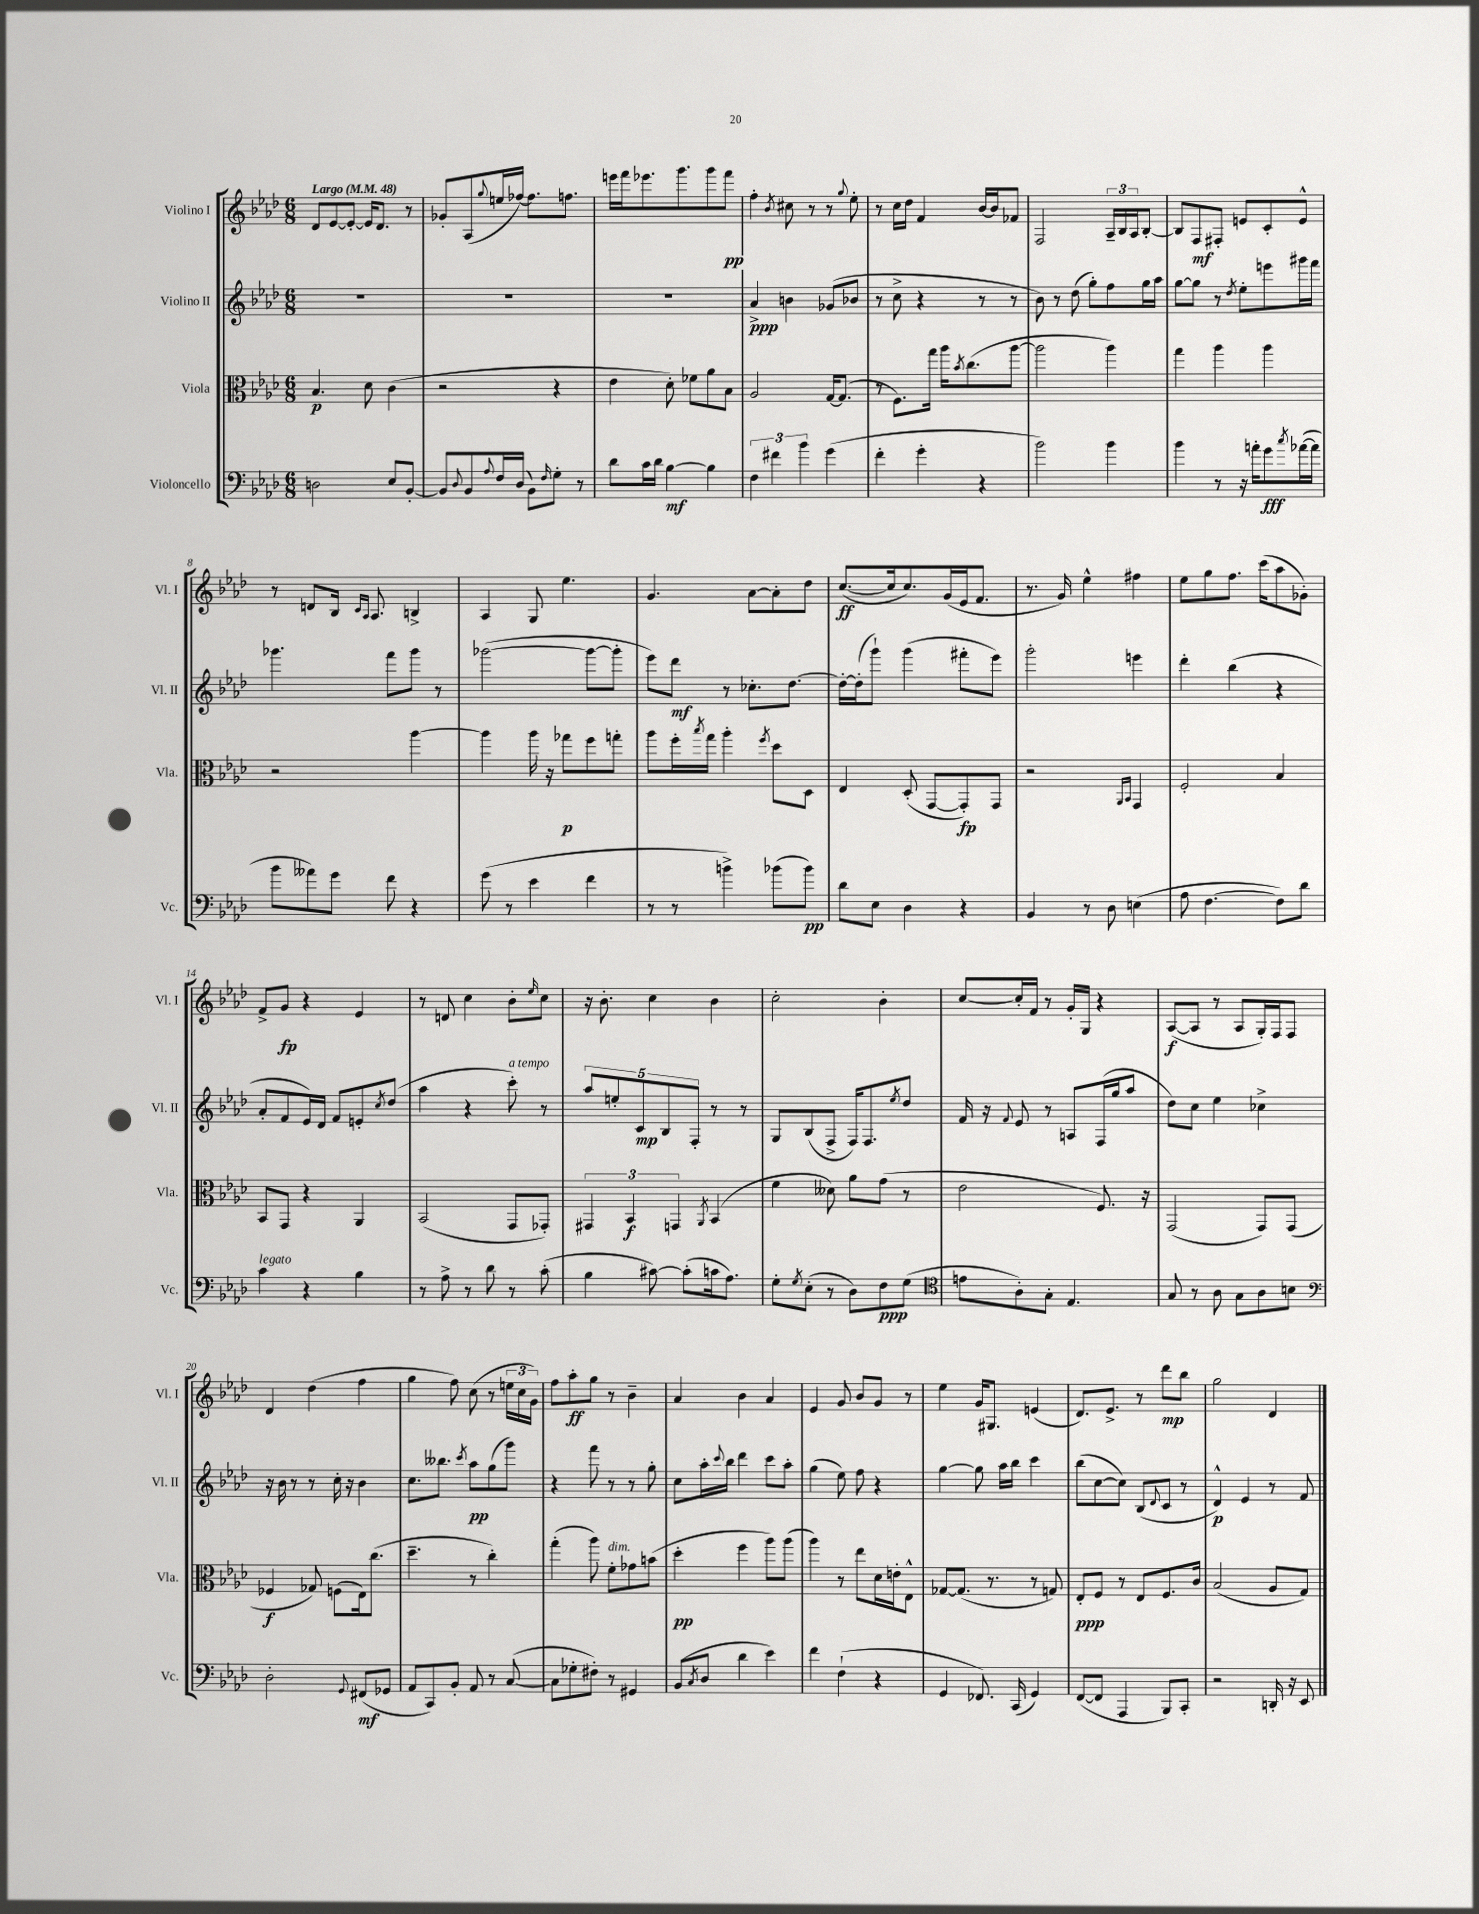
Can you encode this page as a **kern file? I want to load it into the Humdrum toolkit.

**kern	**dynam	**kern	**dynam	**kern	**dynam	**kern	**dynam
*part4	*part4	*part3	*part3	*part2	*part2	*part1	*part1
*staff4	*staff4	*staff3	*staff3	*staff2	*staff2	*staff1	*staff1
*I"Violoncello	*	*I"Viola	*	*I"Violino II	*	*I"Violino I	*
*I'Vc.	*	*I'Vla.	*	*I'Vl. II	*	*I'Vl. I	*
*clefF4	*	*clefC3	*	*clefG2	*	*clefG2	*
*k[b-e-a-d-]	*	*k[b-e-a-d-]	*	*k[b-e-a-d-]	*	*k[b-e-a-d-]	*
*M6/8	*	*M6/8	*	*M6/8	*	*M6/8	*
*MM48	*	*MM48	*	*MM48	*	*MM48	*
=1	=1	=1	=1	=1	=1	=1	=1
!	!	!	!	!	!	!LO:TX:a:B:t=Largo	!
2Dn\	.	4.B-/	p	2.r	.	8d-/L	.
.	.	.	.	.	.	[8e-/	.
.	.	.	.	.	.	8e-'/J_	.
.	.	8d-\	.	.	.	16e-/KL]	.
.	.	.	.	.	.	8.d-/J	.
8E-/L	.	(4c\	.	.	.	.	.
[8BB-'/J	.	.	.	.	.	8r	.
=2	=2	=2	=2	=2	=2	=2	=2
8BB-/L]	.	2r	.	2.r	.	8g-X'/L	.
8qqD-/	.	.	.	.	.	.	.
8BB-/	.	.	.	.	.	(8A-/	.
8qqA-/	.	.	.	.	.	8qqgg/	.
16F/L	.	.	.	.	.	16een/L	.
(16D-/JJ	.	.	.	.	.	[16ff-X/JJ)	.
8BB-\L)	.	.	.	.	.	8.ff-\L]	.
16qqF/	.	.	.	.	.	.	.
8G'\J	.	4r	.	.	.	.	.
.	.	.	.	.	.	8.ffn\J	.
8r	.	.	.	.	.	.	.
=3	=3	=3	=3	=3	=3	=3	=3
8d-\L	.	4e-\	.	2.r	.	16eeen\LL	.
.	.	.	.	.	.	16fff\J	.
16c\L	.	.	.	.	.	8.eee-X\	.
16d-\JJ	.	.	.	.	.	.	.
[4B-\	mf	8d-'\)	.	.	.	.	.
.	.	.	.	.	.	8.ggg\	.
.	.	8f-X\L	.	.	.	.	.
4B-\]	.	8a-\	.	.	.	8ggg\	.
.	.	8B-\J	.	.	.	8fff\J	pp
=4	=4	=4	=4	=4	=4	=4	=4
6F\	.	2A-/	.	4a-^/	ppp	4ff'\	.
6f#X\	.	.	.	.	.	.	.
.	.	.	.	.	.	8qb-/	.
.	.	.	.	4bn\	.	8cc#X\	.
6b-\	.	.	.	.	.	.	.
.	.	.	.	.	.	8r	.
(4g\	.	[16G/KL	.	(8g-X/L	.	8r	.
.	.	(8.G/J]	.	.	.	.	.
.	.	.	.	.	.	8qqgg/	.
.	.	.	.	8b-X/J	.	8ee-'\	.
=5	=5	=5	=5	=5	=5	=5	=5
4f'\	.	8r	.	8r	.	8r	.
.	.	8.F\L)	.	8cc^\	.	16cc\LL	.
.	.	.	.	.	.	16dd-\JJ	.
4g'\	.	.	.	4r	.	4f/	.
.	.	16gg\Jk	.	.	.	.	.
.	.	16aa-\KL	.	.	.	.	.
.	.	8qb-/	.	.	.	.	.
.	.	(8.cc\	.	.	.	.	.
4r	.	.	.	8r	.	[16b-/LL	.
.	.	.	.	.	.	16b-/J]	.
.	.	[8aa-\J	.	8r	.	8f-X/J	.
=6	=6	=6	=6	=6	=6	=6	=6
2b-\)	.	2aa-\]	.	8b-\)	.	2F/	.
.	.	.	.	8r	.	.	.
.	.	.	.	(8dd-\	.	.	.
.	.	.	.	8gg'\L)	.	.	.
4b-\	.	4aa-\)	.	8ff\	.	24A-~/LL	.
.	.	.	.	.	.	24B-/	.
.	.	.	.	.	.	24A-/J	.
.	.	.	.	16gg\L	.	[8B-'/J	.
.	.	.	.	16aa-\JJ	.	.	.
=7	=7	=7	=7	=7	=7	=7	=7
4b-\	.	4gg\	.	[8gg\L	.	8B-/L]	.
.	.	.	.	8gg\J]	.	8F/	mf
8r	.	4aa-\	.	8r	.	8F#X'/J	.
.	.	.	.	8qdd-/	.	.	.
16r	.	.	.	8ee-'\L	.	8en/L	.
16an'\KL	.	.	.	.	.	.	.
8g\	fff	4aa-\	.	8eeen\	.	8c'/	.
8qcc/	.	.	.	.	.	.	.
([16a-X\L	.	.	.	16ggg#X\L	.	8e^^/J	.
16a-\JJ]	.	.	.	16fff\JJ	.	.	.
!!LO:LB:g=z
=8	=8	=8	=8	=8	=8	=8	=8
8b-\L	.	2r	.	4.ggg-X\	.	8r	.
8a--X\)	.	.	.	.	.	8dn/L	.
8g\J	.	.	.	.	.	16B-/Jk	.
.	.	.	.	.	.	16qqc/LL	.
.	.	.	.	.	.	16qqA-/JJ	.
.	.	.	.	.	.	8.A-/	.
8f\	.	.	.	8fff\L	.	.	.
4r	.	[4aa-\	.	8ggg-\J	.	4Bn^/	.
.	.	.	.	8r	.	.	.
=9	=9	=9	=9	=9	=9	=9	=9
(8g\	.	4aa-\]	.	([2ggg-X\	.	4A-/	.
8r	.	.	.	.	.	.	.
4e-\	.	16aa-\	.	.	.	8G/	.
.	.	16r	.	.	.	.	.
.	.	8gg-X\L	p	.	.	4.ee-\	.
4f\	.	8ff\	.	8ggg-\L_	.	.	.
.	.	8ggn'\J	.	8ggg-'\J]	.	.	.
=10	=10	=10	=10	=10	=10	=10	=10
8r	.	8aa-\L	.	8eee-\L)	.	4.g/	.
8r	.	16ff'\L	.	8ddd-\J	mf	.	.
.	.	8qbb-/	.	.	.	.	.
.	.	16gg\JJ	.	.	.	.	.
4bn^\)	.	4aa-'\	.	8r	.	.	.
.	.	.	.	8.cc-X'\L	.	[8a-\L	.
.	.	8qff/	.	.	.	.	.
(8b-X\L	.	8dd-\L	.	.	.	8a-'\]	.
.	.	.	.	[8.dd-\J	.	.	.
8b-\J)	pp	8D-\J	.	.	.	8dd-\J	.
=11	=11	=11	=11	=11	=11	=11	=11
8d-\L	.	4E-/	.	16dd-'\LL_	.	([8.cc/L	ff
.	.	.	.	(16dd-'\J]	.	.	.
8E-\J	.	.	.	8ggg`\J)	.	.	.
.	.	.	.	.	.	16cc/k]	.
4D-\	.	(8D-'/	.	(4ggg\	.	8.cc/)	.
.	.	[8GG/L	.	.	.	.	.
.	.	.	.	.	.	(16g/L	.
4r	.	8GG'/])	fp	8fff#X'\L	.	16e-/J	.
.	.	.	.	.	.	8.f/J	.
.	.	8GG/J	.	8eee-\J)	.	.	.
=12	=12	=12	=12	=12	=12	=12	=12
4BB-/	.	2r	.	2ggg'\	.	8.r	.
.	.	.	.	.	.	16g/)	.
8r	.	.	.	.	.	4ee-^^\	.
8D-\	.	.	.	.	.	.	.
.	.	16qqAA-/LL	.	.	.	.	.
.	.	16qqBB-/JJ	.	.	.	.	.
(4En\	.	4GG/	.	4eeen\	.	4ff#X\	.
=13	=13	=13	=13	=13	=13	=13	=13
8A-\	.	2F'/	.	4ddd-'\	.	8ee-\L	.
[4.F\	.	.	.	.	.	8gg\	.
.	.	.	.	(4bb-\	.	8.ff\J	.
.	.	.	.	.	.	(16ccc\KL	.
8F\L])	.	4B-/	.	4r	.	8aa-\	.
8d-\J	.	.	.	.	.	8g-X'\J)	.
!!LO:LB:g=z
=14	=14	=14	=14	=14	=14	=14	=14
!LO:TX:a:i:t=legato	!	!	!	!	!	!	!
4c\	.	8BB-/L	.	8a-'/L	.	8f^/L	.
.	.	8GG/J	.	8f/	.	8g/J	fp
4r	.	4r	.	16e-/L)	.	4r	.
.	.	.	.	16d-/JJ	.	.	.
.	.	.	.	8f/L	.	.	.
4B-\	.	4AA-/	.	8en'/	.	4e-/	.
.	.	.	.	8qcc/	.	.	.
.	.	.	.	(8dd-/J	.	.	.
=15	=15	=15	=15	=15	=15	=15	=15
8r	.	(2BB-/	.	4aa-\	.	8r	.
8A-^\	.	.	.	.	.	8dn/	.
8r	.	.	.	4r	.	4cc\	.
8d-\	.	.	.	.	.	.	.
!	!	!	!	!LO:TX:a:i:t=a tempo	!	!	!
8r	.	8GG/L	.	8ccc'\)	.	8b-'\L	.
.	.	.	.	.	.	16qqee-/	.
(8c'\	.	8GG-X'/J)	.	8r	.	8cc\J	.
=16	=16	=16	=16	=16	=16	=16	=16
4B-\	.	6GG#X/	.	10aa-/L	.	16r	.
.	.	.	.	.	.	8.b-'\	.
.	.	.	.	10een'/	.	.	.
.	.	6BB-/	f	.	.	.	.
.	.	.	.	10c/	mp	.	.
[8c#X\)	.	.	.	.	.	4cc\	.
.	.	.	.	10B-/	.	.	.
.	.	6GGn/	.	.	.	.	.
(8c#'\L]	.	.	.	.	.	.	.
.	.	.	.	10F'/J	.	.	.
.	.	8qAA-/	.	.	.	.	.
16cn\k	.	(4BB-/	.	8r	.	4b-\	.
8.A-\J)	.	.	.	.	.	.	.
.	.	.	.	8r	.	.	.
=17	=17	=17	=17	=17	=17	=17	=17
8G'\L	.	4f\	.	8G/L	.	2cc'\	.
8qG/	.	.	.	.	.	.	.
(8E-'\J	.	.	.	(8B-/	.	.	.
8r	.	8d--X\)	.	8F^/J	.	.	.
8D-\L)	.	8a-\L	.	16F/KL)	.	.	.
.	.	.	.	8.F/	.	.	.
8F\	ppp	(8g\J	.	.	.	4b-'\	.
.	.	.	.	8qee-/	.	.	.
(8G\J	.	8r	.	8dd-/J	.	.	.
=18	=18	=18	=18	=18	=18	=18	=18
*clefC4	*	*	*	*	*	*	*
8en\L	.	2e-\	.	16f/	.	[8cc/L	.
.	.	.	.	16r	.	.	.
.	.	.	.	8qqf/	.	.	.
8A-'\)	.	.	.	8e-/	.	16cc'/L]	.
.	.	.	.	.	.	16f/JJ	.
8G'\J	.	.	.	8r	.	8r	.
4.E-/	.	.	.	8An/L	.	16g'/LL	.
.	.	.	.	.	.	16G/JJ	.
.	.	8.F/)	.	(16F/L	.	4r	.
.	.	.	.	16gg/J	.	.	.
.	.	.	.	8aa-/J	.	.	.
.	.	16r	.	.	.	.	.
=19	=19	=19	=19	=19	=19	=19	=19
8G/	.	(2GG/	.	8dd-\L)	.	([8A-/L	f
8r	.	.	.	8cc\J	.	8A-/J]	.
8A-\	.	.	.	4ee-\	.	8r	.
8G\L	.	.	.	.	.	8A-/L	.
8A-\	.	8GG/L)	.	4cc-X^\	.	16G'/L)	.
.	.	.	.	.	.	16F/J	.
8Bn\J	.	(8GG/J	.	.	.	8F/J	.
!!LO:LB:g=z
=20	=20	=20	=20	=20	=20	=20	=20
*clefF4	*	*	*	*	*	*	*
2D-'\	.	4F-X/	f	16r	.	4d-/	.
.	.	.	.	16b-\	.	.	.
.	.	.	.	8r	.	.	.
.	.	8G-X/)	.	8r	.	(4dd-\	.
.	.	(8Fn\L	.	16cc'\	.	.	.
.	.	.	.	16r	.	.	.
8qqGG/	.	.	.	.	.	.	.
(8FF#X/L	mf	16E-\k)	.	4b-\	.	4ff\	.
.	.	(8.cc\J	.	.	.	.	.
8GG-X/J	.	.	.	.	.	.	.
=21	=21	=21	=21	=21	=21	=21	=21
8AA-/L	.	4.dd-~\	.	8.cc\L	.	4gg\	.
8CC/)	.	.	.	.	.	.	.
.	.	.	.	8.bb--X\J	.	.	.
8BB-'/J	.	.	.	.	.	8ff\)	.
.	.	.	.	8qccc/	.	.	.
8AA-/	.	8r	.	8aa-\L	pp	(8cc\	.
8r	.	4cc'\)	.	(8gg\	.	8r	.
([8C/	.	.	.	8ggg\J)	.	24een\LL	.
.	.	.	.	.	.	24cc\	.
.	.	.	.	.	.	24g\JJ)	.
=22	=22	=22	=22	=22	=22	=22	=22
8C\L]	.	(4gg'\	.	4r	.	8ff\L	.
8G-X'\	.	.	.	.	.	8aa-'\	ff
8F#X'\J)	.	8aa-\)	.	8fff\	.	8gg\J	.
!	!	!LO:TX:a:i:t=dim.	!	!	!	!	!
8r	.	8f'\L	.	8r	.	8r	.
4GG#X/	.	8g-X\	.	8r	.	4b-~\	.
.	.	(8bn\J	.	8gg'\	.	.	.
=23	=23	=23	=23	=23	=23	=23	=23
(8BB-/L	.	4dd-'\	pp	8cc\L	.	4a-/	.
8qC/	.	.	.	.	.	.	.
8D-/J	.	.	.	16aa-'\L	.	.	.
.	.	.	.	8qqccc/	.	.	.
.	.	.	.	16bb-\JJ	.	.	.
4d-\	.	4ff\	.	4ddd-\	.	4b-\	.
4e-\)	.	8aa-\L)	.	8ccc\L	.	4a-/	.
.	.	(8aa-\J	.	8aa-'\J	.	.	.
=24	=24	=24	=24	=24	=24	=24	=24
4f\	.	4aa-\)	.	(4gg\	.	4e-/	.
(4F`\	.	8r	.	8ee-\)	.	8g/	.
.	.	8ee-\L	.	8ff\	.	8b-/L	.
4r	.	16d-\L	.	4r	.	8g/J	.
.	.	16en'\J	.	.	.	.	.
.	.	8E-^^\J	.	.	.	8r	.
=25	=25	=25	=25	=25	=25	=25	=25
4GG/	.	[8G-X/L	.	[4gg\	.	4ee-\	.
.	.	(8.G-/J]	.	.	.	.	.
8.FF-X/)	.	.	.	8gg\]	.	16g/KL	.
.	.	8.r	.	.	.	8.G#X/J	.
.	.	.	.	16aa-\LL	.	.	.
(16CC/	.	.	.	16bb-\JJ	.	.	.
4GG/)	.	8r	.	4ccc\	.	(4en/	.
.	.	8Gn/)	.	.	.	.	.
=26	=26	=26	=26	=26	=26	=26	=26
([8FF/L	.	8E-'/L	ppp	(8bb-\L	.	8.d-/L)	.
8FF/J]	.	8F/J	.	[8cc\	.	.	.
.	.	.	.	.	.	8.e-^/J	.
4AAA-/	.	8r	.	8cc\J])	.	.	.
.	.	8E-/L	.	(8B-/L	.	8r	.
.	.	.	.	8qqd-/	.	.	.
8BBB-/L)	.	8.F/	.	8c/J	.	8ddd-\L	mp
8CC'/J	.	.	.	8r	.	8bb-\J	.
.	.	16c/Jk	.	.	.	.	.
=27	=27	=27	=27	=27	=27	=27	=27
2r	.	(2B-/	.	4d-^^/)	p	2gg\	.
.	.	.	.	4e-/	.	.	.
16DDn'/	.	8A-/L	.	8r	.	4d-/	.
16r	.	.	.	.	.	.	.
8EE-/	.	8G/J)	.	8f/	.	.	.
==	==	==	==	==	==	==	==
*-	*-	*-	*-	*-	*-	*-	*-
